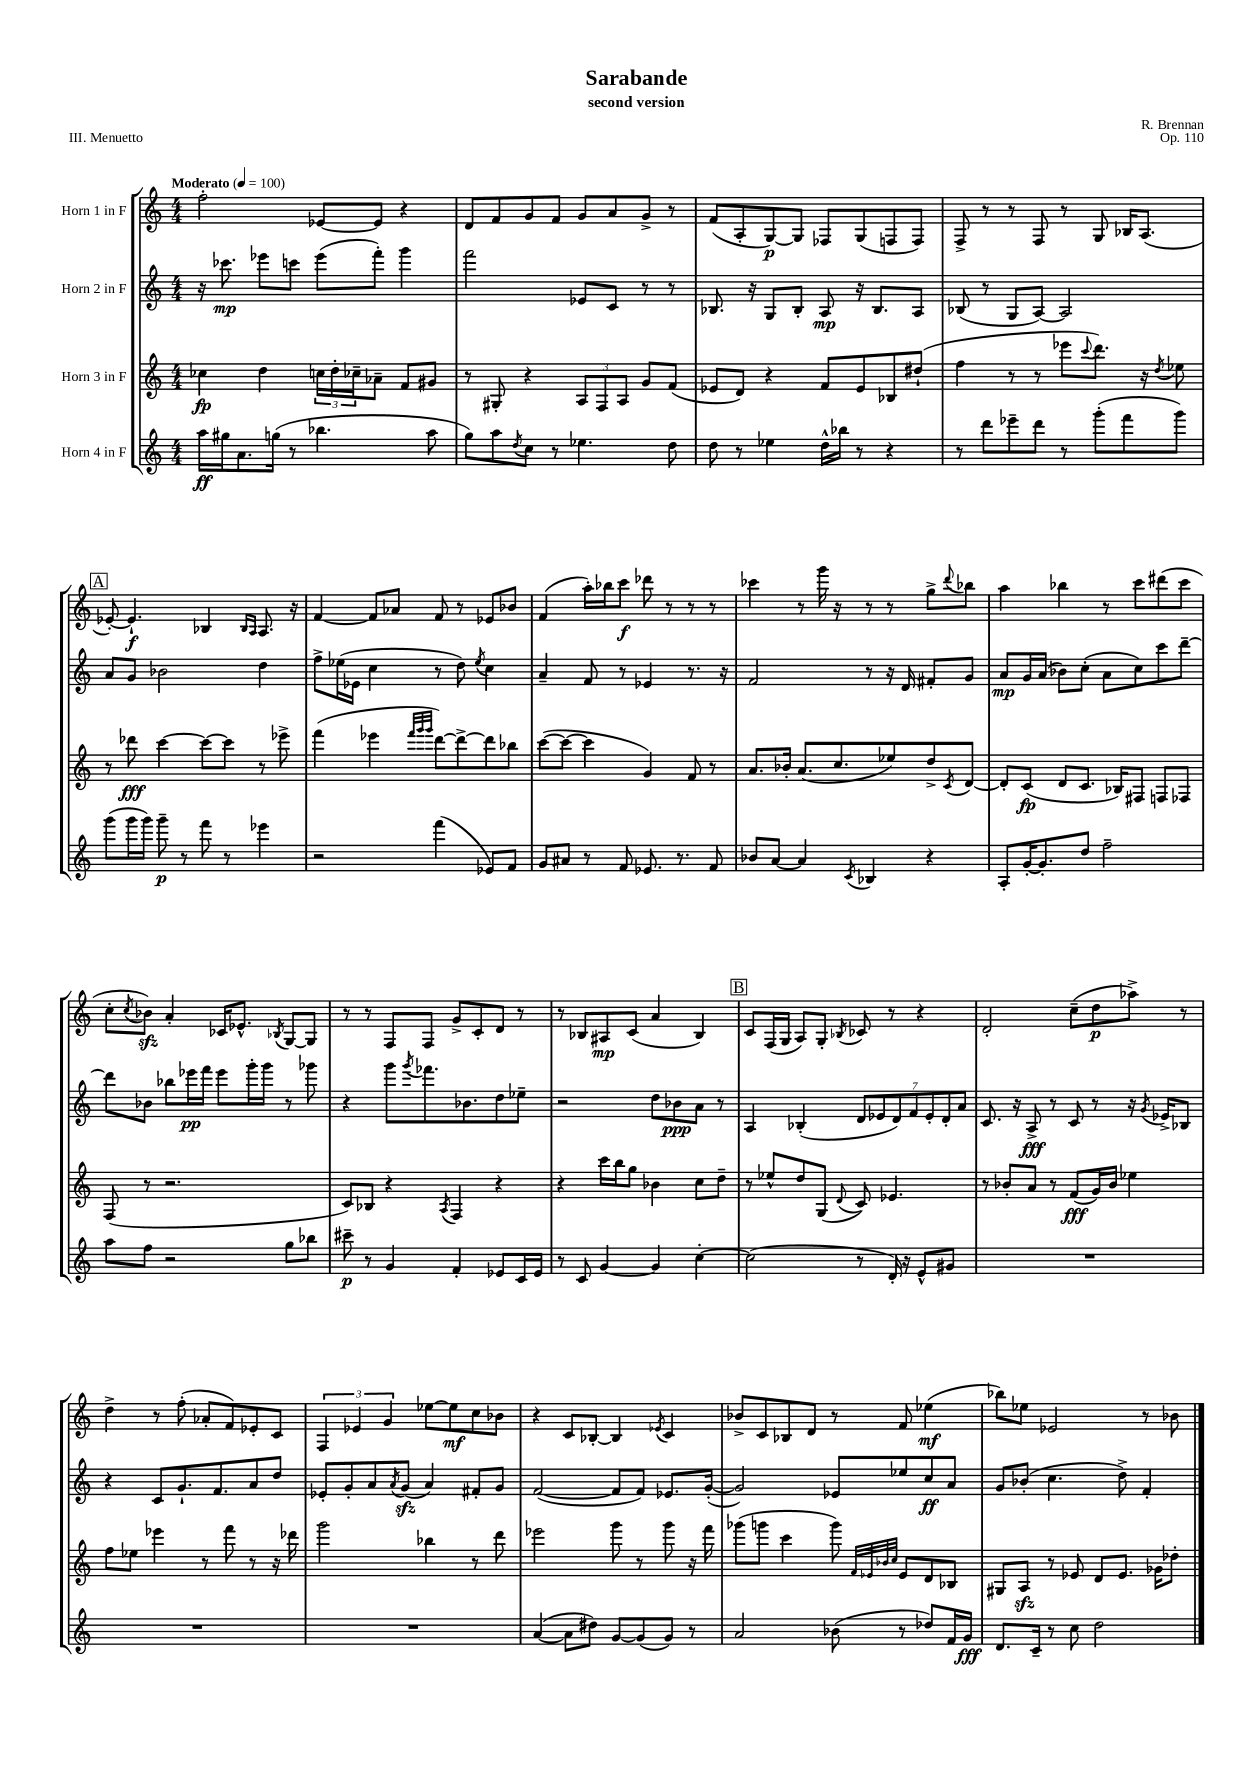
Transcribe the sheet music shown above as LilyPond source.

\header { title = "Sarabande" composer = "R. Brennan" subtitle = "second version" opus = "Op. 110" piece = "III. Menuetto" }
<<
\new StaffGroup <<
\new Staff = "s0" \with { instrumentName = "Horn 1 in F" } {
    \clef treble \key c \major \numericTimeSignature \time 4/4 \tempo "Moderato" 4 = 100
    f''2-. ees'8~ ees'8 r4 |
    d'8 f'8 g'8 f'8 g'8 a'8 g'8-> r8 |
    f'8( a8-. g8~\p) g8 fes8 g8( f8 f8) |
    f8-> r8 r8 f8 r8 g8 bes16 a8.( |
    \mark \markup { \box "A" } ees'8~-.) ees'4.-!\f bes4 \grace { bes16 a16 } a8. r16 |
    f'4~ f'8 aes'8 f'8 r8 ees'8 bes'8 |
    f'4( a''16-.) bes''16 c'''8\f des'''8 r8 r8 r8 |
    ces'''4 r8 g'''16 r16 r8 r8 g''8-> \appoggiatura { d'''8 } bes''8 |
    a''4 bes''4 r8 c'''8 dis'''8( c'''8 |
    c''8-. \acciaccatura { c''8 } bes'8\sfz) a'4-. ces'16 ees'8.-^ \acciaccatura { bes8 } g8~ g8 |
    r8 r8 f8 f8 g'8-> c'8-. d'8 r8 |
    r8 bes8 ais8\mp c'8( a'4 bes4) |
    \mark \markup { \box "B" } c'8 f16( g16 a8) g8-. \acciaccatura { bes8 } ces'8 r8 r4 |
    d'2-. c''8--( d''8\p aes''8->) r8 |
    d''4-> r8 f''8-.( aes'8-. f'8) ees'8-. c'8 |
    \tuplet 3/2 { f4 ees'4 g'4 } ees''8~ ees''8\mf c''8 bes'8 |
    r4 c'8 bes8~-. bes4 \acciaccatura { ees'8 } c'4 |
    bes'8-> c'8 bes8 d'8 r8 f'8 ees''4\mf( |
    bes''8) ees''8 ees'2 r8 bes'8 \bar "|." |
}
\new Staff = "s1" \with { instrumentName = "Horn 2 in F" } {
    \clef treble \key c \major \numericTimeSignature \time 4/4
    r16 ces'''8.\mp ees'''8 c'''8 ees'''8( f'''8-.) g'''4 |
    f'''2 ees'8 c'8 r8 r8 |
    bes8. r16 g8 bes8-. a8\mp r16 bes8. a8 |
    bes8( r8 g8 a8~) a2 |
    \mark \markup { \box "A" } a'8 g'8 bes'2 d''4 |
    f''8-> ees''16( ees'16 c''4 r8 d''8) \acciaccatura { ees''8 } c''4 |
    a'4-- f'8 r8 ees'4 r8. r16 |
    f'2 r8 r16 d'16 fis'8-. g'8 |
    a'8\mp g'16 a'16( bes'8) c''8-.( a'8 c''8) c'''8 d'''8~-- |
    d'''8 bes'8 bes''8 ees'''16\pp f'''16 ees'''8 g'''16-. g'''16 r8 ges'''8 |
    r4 g'''8 \acciaccatura { g'''8 } fes'''8. bes'8. d''8 ees''8-- |
    r2 d''8 bes'8\ppp a'8 r8 |
    \mark \markup { \box "B" } a4 bes4-.( \tuplet 7/4 { d'8 ees'8 d'8) f'8 ees'8-. d'8-. a'8 } |
    c'8. r16 a8->\fff r8 c'8 r8 r16 \acciaccatura { g'8 } ees'16-> bes8 |
    r4 c'8 g'8.-! f'8. a'8 d''8 |
    ees'8-. g'8-. a'8 \acciaccatura { a'8 } g'8\sfz( a'4) fis'8-. g'8 |
    f'2~( f'8 f'8) ees'8. g'16~-.( |
    g'2) ees'8 ees''8 c''8\ff a'8 |
    g'8 bes'8-.( c''4. d''8->) f'4-. \bar "|." |
}
\new Staff = "s2" \with { instrumentName = "Horn 3 in F" } {
    \clef treble \key c \major \numericTimeSignature \time 4/4
    ces''4\fp d''4 \tuplet 3/2 { c''16 d''16-. ces''16-- } aes'8-- f'8 gis'8 |
    r8 gis8-. r4 \tuplet 3/2 { a8 f8 a8 } g'8 f'8( |
    ees'8 d'8) r4 f'8 ees'8 bes8 dis''8-!( |
    f''4 r8 r8 ees'''8 \appoggiatura { c'''8 } d'''8.) r16 \acciaccatura { d''8 } ees''8 |
    \mark \markup { \box "A" } r8 des'''8\fff c'''4~ c'''8~ c'''8 r8 ees'''8-> |
    f'''4( ees'''4 \grace { f'''32 g'''32 g'''32 } d'''8~) d'''8~-> d'''8 bes''8 |
    c'''8~( c'''8~ c'''4 g'4) f'8 r8 |
    a'8. bes'16-. a'8.( c''8. ees''8) d''8-> \acciaccatura { c'8 } d'8~ |
    d'8-. c'8\fp( d'8 c'8. bes16) fis8 f8 fes8 |
    f8( r8 r2. |
    c'8) bes8 r4 \acciaccatura { a8 } f4 r4 |
    r4 c'''16 b''16 g''8 bes'4 c''8 d''8-- |
    \mark \markup { \box "B" } r8 ees''8-^ d''8 g8( \appoggiatura { d'8 } c'8) ees'4. |
    r8 bes'8-. a'8 r8 f'8\fff( g'16) bes'16 ees''4 |
    f''8 ees''8 ees'''4 r8 f'''8 r8 r16 des'''16 |
    g'''2 bes''4 r8 d'''8 |
    ees'''2 g'''8 r8 g'''8 r16 f'''16 |
    ges'''8( g'''8 c'''4 g'''8) \grace { f'32 ees'32 bes'32 c''32 } ees'8 d'8 bes8 |
    gis8 a8\sfz r8 ees'8 d'8 ees'8. ges'16 des''8-. \bar "|." |
}
\new Staff = "s3" \with { instrumentName = "Horn 4 in F" } {
    \clef treble \key c \major \numericTimeSignature \time 4/4
    a''16\ff gis''16 a'8. g''16( r8 bes''4. a''8 |
    g''8) a''8 \acciaccatura { d''8 } c''8 r8 ees''4. d''8 |
    d''8 r8 ees''4 d''16-^ bes''16 r8 r4 |
    r8 d'''8 ees'''8-- d'''8 r8 g'''8-.( f'''8 g'''8) |
    \mark \markup { \box "A" } g'''8( g'''16 g'''16) g'''8--\p r8 f'''8 r8 ees'''4 |
    r2 f'''4( ees'8) f'8 |
    g'8 ais'8 r8 f'8 ees'8. r8. f'8 |
    bes'8 a'8~ a'4 \acciaccatura { c'8 } bes4 r4 |
    a8-. g'16~-. g'8.-. d''8 f''2-- |
    a''8 f''8 r2 g''8 bes''8 |
    cis'''8--\p r8 g'4 f'4-. ees'8 c'16 ees'16 |
    r8 c'8 g'4~ g'4 c''4~-. |
    \mark \markup { \box "B" } c''2( r8 d'16-.) r16 e'8-^ gis'8 |
    R1 |
    R1 |
    R1 |
    a'4~( a'8 dis''8) g'8~ g'8( g'8) r8 |
    a'2 bes'8( r8 des''8) f'16 g'16\fff |
    d'8. c'16-- r8 c''8 d''2 \bar "|." |
}
>>
>>
\layout { \context { \Score \remove "Bar_number_engraver" } }
